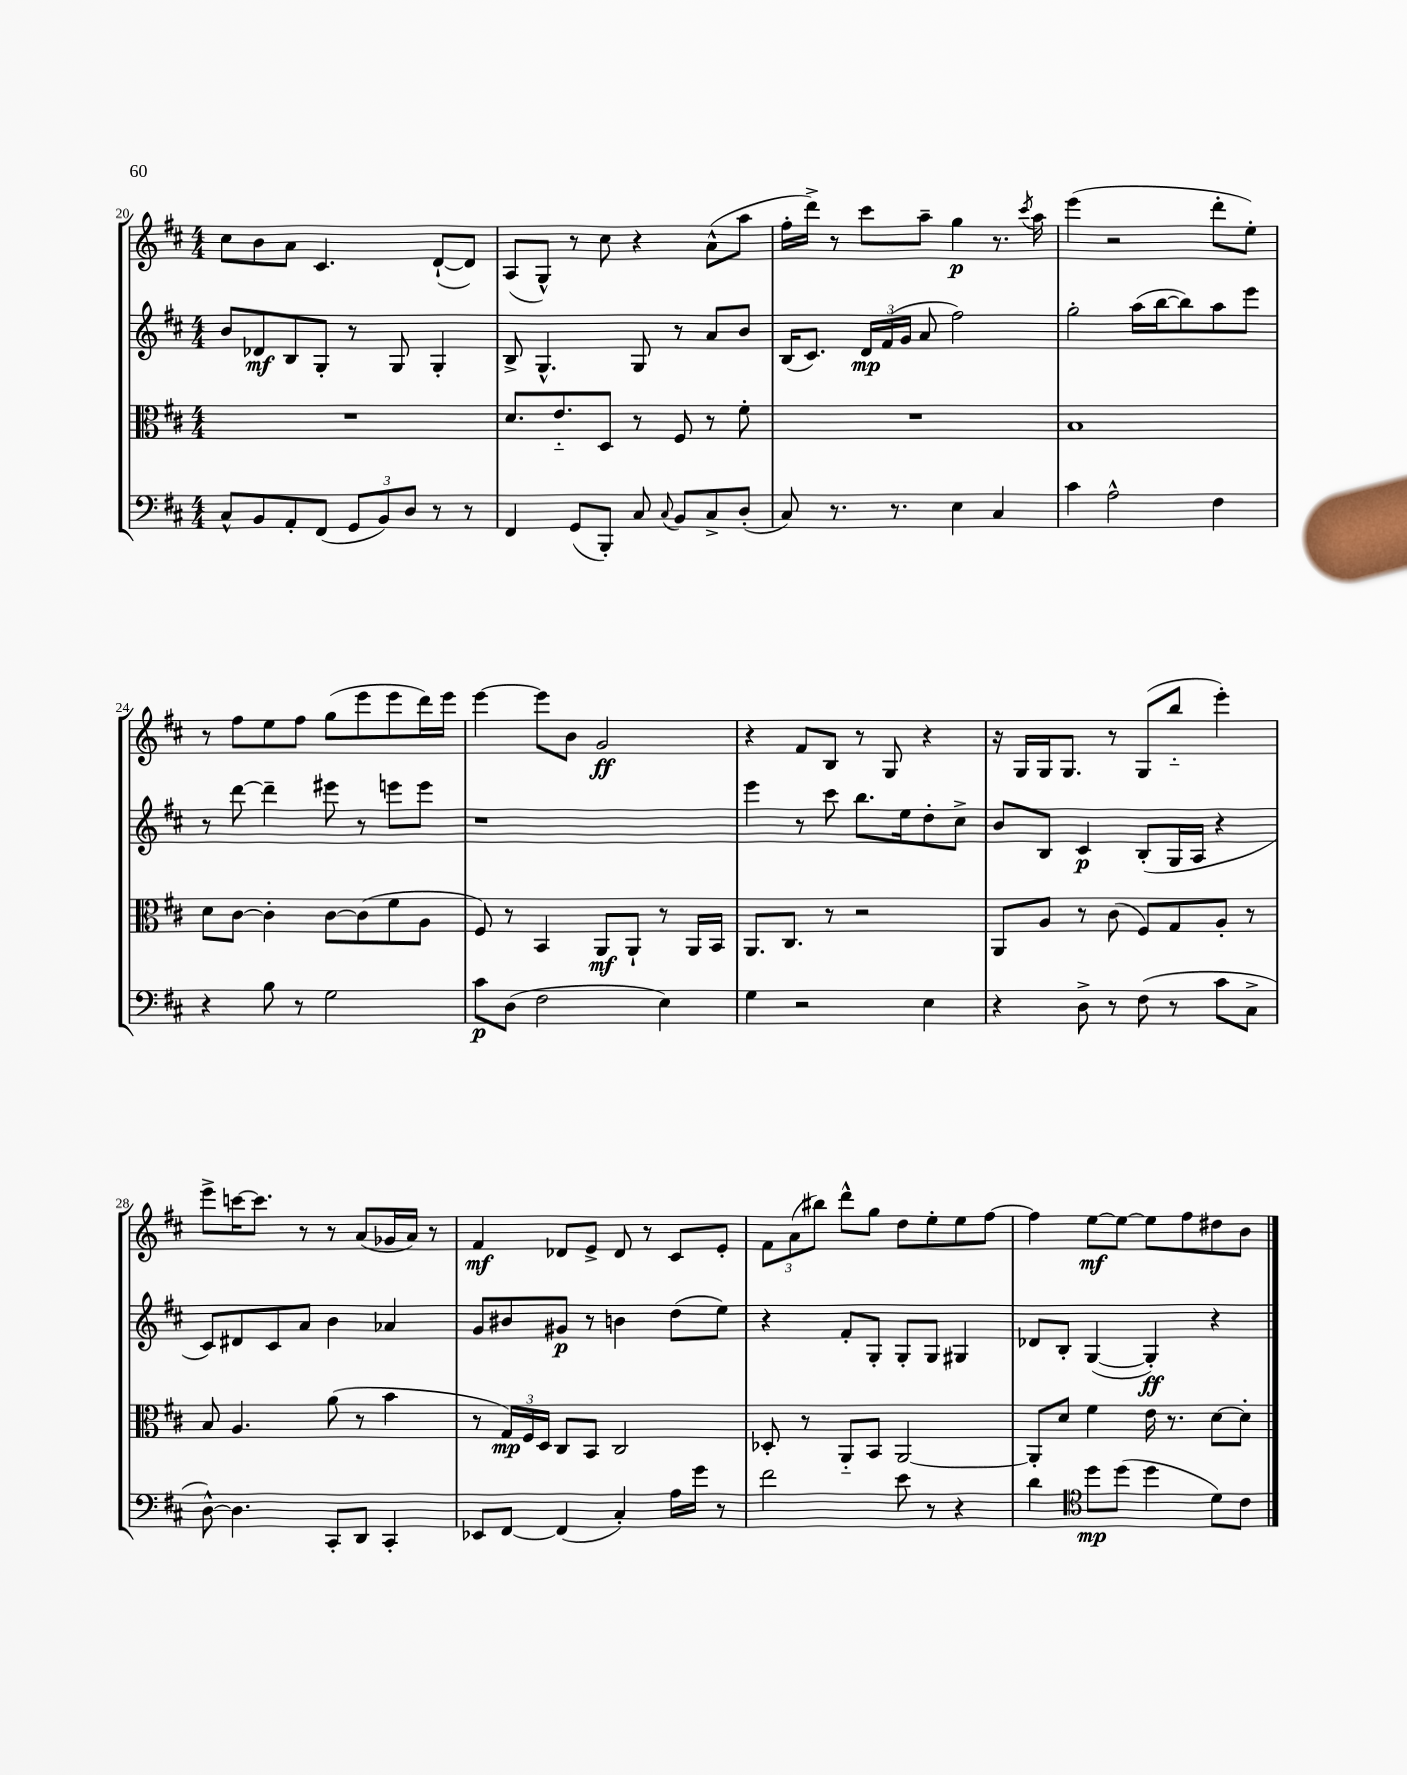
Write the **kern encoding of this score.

**kern	**kern	**kern	**kern
*staff4	*staff3	*staff2	*staff1
*clefF4	*clefC3	*clefG2	*clefG2
*k[f#c#]	*k[f#c#]	*k[f#c#]	*k[f#c#]
*M4/4	*M4/4	*M4/4	*M4/4
8C#^^	1r	8b	8cc#
8BB	.	8d-	8b
8AA'	.	8B	8a
(8FF#	.	8G'	4.c#
12GG	.	8r	.
12BB)	.	.	.
.	.	8G	.
12D	.	.	.
8r	.	4G'	([8d`
8r	.	.	8d])
=	=	=	=
4FF#	8.d	8B^	(8A
.	.	4.G^^	8G^^)
.	8.e'~	.	.
(8GG	.	.	8r
8BBB')	8D	.	8cc#
8C#	8r	8G	4r
8qqC#	.	.	.
8BB	8F#	8r	.
8C#^	8r	8a	(8a^^
(8D'	8f#'	8b	8aa
=	=	=	=
8C#)	1r	(16B	16ff#'
.	.	8.c#)	16ddd^)
8.r	.	.	8r
.	.	24d	8ccc#
.	.	(24f#	.
8.r	.	.	.
.	.	24g	.
.	.	8a	8aa~
4E	.	2ff#)	4gg
4C#	.	.	8.r
.	.	.	8qccc#
.	.	.	16aa
=	=	=	=
4c#	1B	2gg'	(4eee
2A^^	.	.	2r
.	.	(16aa	.
.	.	[16bb	.
.	.	8bb])	.
4F#	.	8aa	8ddd'
.	.	8eee	8ee')
=	=	=	=
4r	8d	8r	8r
.	[8c#	[8ddd	8ff#
8B	4c#']	4ddd~]	8ee
8r	.	.	8ff#
2G	[8c#	8eee#	(8gg
.	(8c#]	8r	8eee
.	8f#	8eee	8eee
.	8A	8eee	16ddd)
.	.	.	16eee
=	=	=	=
8c#	8F#)	1r	[4eee
(8D	8r	.	.
2F#	4BB	.	8eee]
.	.	.	8b
.	8AA	.	2g
.	8AA`	.	.
4E)	8r	.	.
.	16AA	.	.
.	16BB	.	.
=	=	=	=
4G	8.AA	4eee	4r
.	8.C#	.	.
2r	.	8r	8f#
.	8r	8ccc#	8B
.	2r	8.bb	8r
.	.	.	8G
.	.	16ee	.
4E	.	8dd'	4r
.	.	8cc#^	.
=	=	=	=
4r	8AA	8b	16r
.	.	.	16G
.	8A	8B	16G
.	.	.	8.G
8D^	8r	4c#	.
8r	(8c#	.	8r
(8F#	8F#)	(8B'	(8G
8r	8G	16G	8bb'~
.	.	16A	.
8c#	8A'	4r	4eee')
8C#^	8r	.	.
=	=	=	=
[8D^^)	8B	8c#)	8eee^
4.D]	4.A	8d#	[16ccc
.	.	.	8.ccc]
.	.	8c#	.
.	.	8a	8r
8CC#'	(8a	4b	8r
8DD	8r	.	(8a
4CC#'	4b	4a-	16g-
.	.	.	16a)
.	.	.	8r
=	=	=	=
8EE-	8r	8g	4f#
[8FF#	24G)	8b#	.
.	24F#	.	.
.	24D	.	.
(4FF#]	8C#	8g#	8d-
.	8BB	8r	8e^
4C#')	2C#	4b	8d-
.	.	.	8r
16A	.	(8dd	8c#
16g	.	.	.
8r	.	8ee)	8e'
=	=	=	=
2f#	8D-'	4r	12f#
.	.	.	(12a
.	8r	.	.
.	.	.	12bb#)
.	8AA'~	8f#'	8ddd^^
.	8BB	8G'	8gg
8e	[2AA	8G'	8dd
8r	.	8G	8ee'
4r	.	4G#	8ee
.	.	.	[8ff#
=	=	=	=
4d	8AA']	8d-	4ff#]
.	8d	8B'	.
*clefC4	*	*	*
8dd	4f#	([4G	[8ee
(8dd	.	.	8ee_
4dd	16e	4G'])	8ee]
.	8.r	.	.
.	.	.	8ff#
8d)	[8d	4r	8dd#
8c#	8d']	.	8b
==	==	==	==
*-	*-	*-	*-
